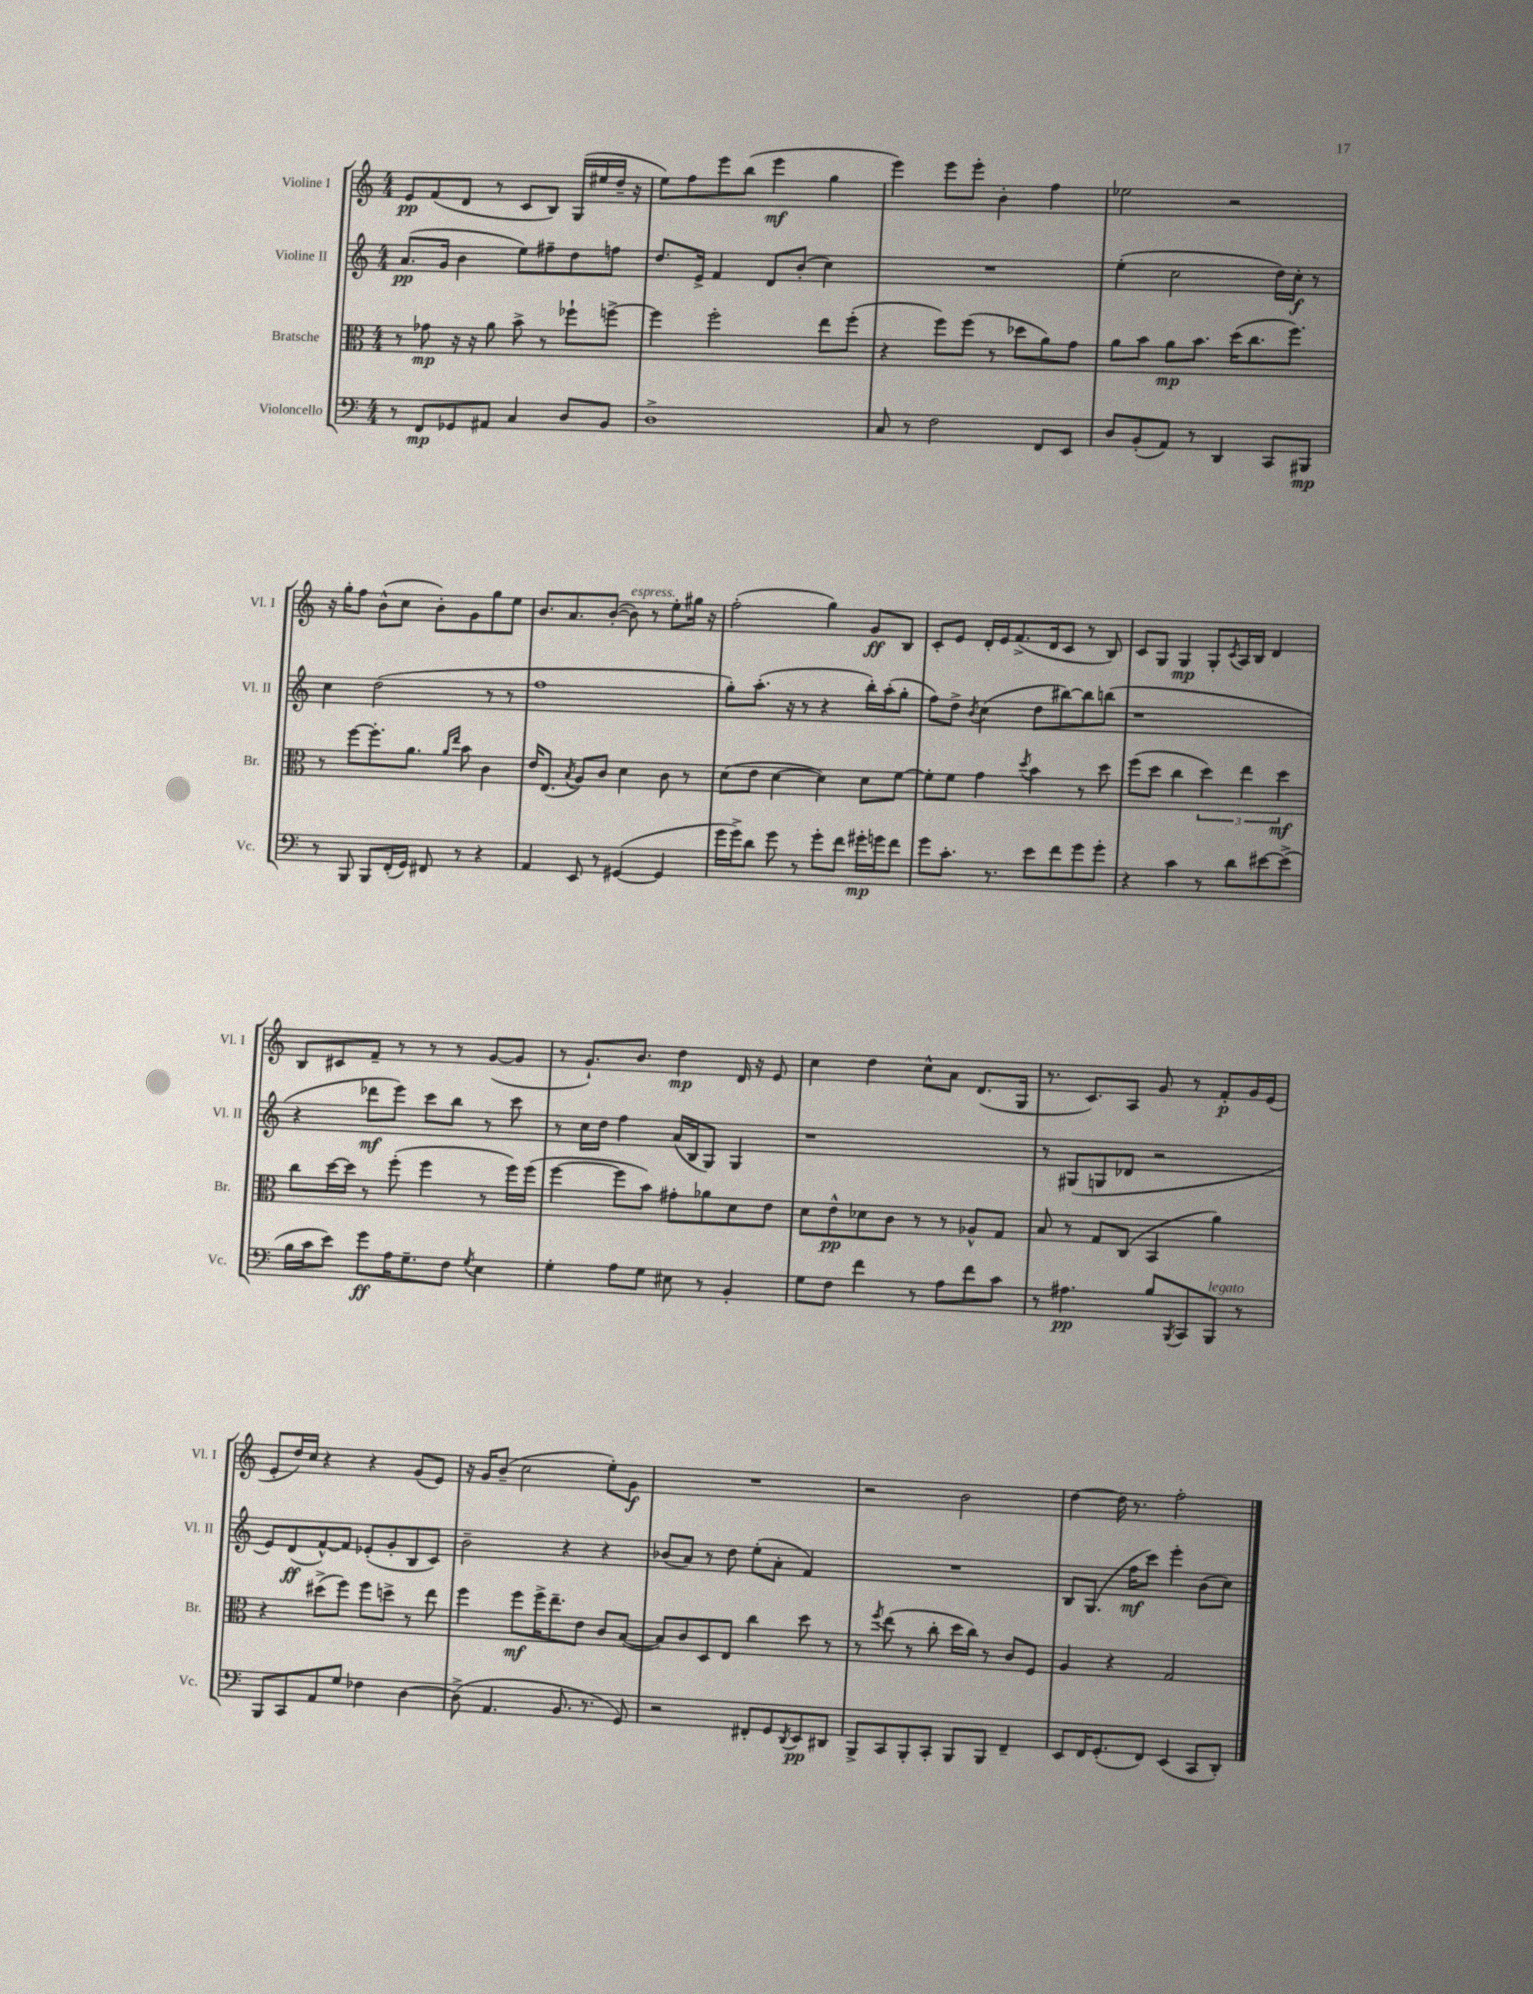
<<
\new StaffGroup <<
\new Staff = "s0" \with { instrumentName = "Violine I" shortInstrumentName = "Vl. I" } {
    \clef treble \key c \major \numericTimeSignature \time 4/4
    e'8\pp f'8( d'8 r8 c'8 b8) g16( eis''16 d''16-- r16 |
    e''8) f''8 e'''8 b''8( e'''4\mf g''4 |
    e'''4) e'''8 e'''8-. b'4-. f''4 |
    ees''2 r2 |
    r16 g''16-. f''8 b'8-^( c''8 b'8-.) g'8 g''8 e''8 |
    b'8. a'8. b'8~-.( b'8^\markup { \italic "espress." }) r8 e''8-. gis''16 r16 |
    f''2-.( g''4) g'8\ff b8 |
    c'8-. e'8 d'16-. e'16 f'8.->( d'16 c'8 r8 b8) |
    c'8 g8 g4\mp g8-. \acciaccatura { c'8 } a16 b16 d'4 |
    b8 cis'8 f'8-- r8 r8 r8 g'8~( g'8 |
    r8 g'8.-!) b'8. d''4\mp d'16 r16 e'8 |
    c''4 d''4 c''8-^ a'8 d'8.( g16 |
    r8. c'8.) a8 g'8 r8 f'8-.\p g'16 e'16( |
    e'8-. d''16) c''16 r4 r4 g'8( e'8) |
    r16 g'16 b'8--( c''2 e''8-.) g'8\f |
    R1 |
    r2 b'2 |
    d''4~ d''16 r8. f''2-. \bar "|." |
}
\new Staff = "s1" \with { instrumentName = "Violine II" shortInstrumentName = "Vl. II" } {
    \clef treble \key c \major \numericTimeSignature \time 4/4
    a'8.\pp( g'16 b'4 e''8) fis''8-- d''8 f''8 |
    d''8. e'16-> f'4 d'8 b'8-.( c''4) |
    R1 |
    e''4-.( c''2 d''16) c''16-.\f r8 |
    c''4 d''2( r8 r8 |
    f''1 |
    g''8-.) a''8.-.( r16 r8 r4 b''16-.) a''16-.( g''8-. |
    f''8) d''8-> \acciaccatura { b'8 } c''4( d''8 bis''8~) bis''8 b''8( |
    r1 |
    r4 des'''8\mf e'''8) c'''8 b''8 r8 c'''8 |
    r8 c''16 d''16 f''4 a'16( b16 g8) g4 |
    r1 |
    r8 gis8( g8 des'8 r2 |
    e'8) d'8\ff( f'8~-^) f'8 ees'8-.( g'8-. b8 c'8) |
    b'2-- r4 r4 |
    bes'8( a'8) r8 d''8 e''8-.( a'8-. f'4) |
    R1 |
    b8 g8.( f''16\mf c'''8) e'''4-. b'8( c''8) \bar "|." |
}
\new Staff = "s2" \with { instrumentName = "Bratsche" shortInstrumentName = "Br." } {
    \clef alto \key c \major \numericTimeSignature \time 4/4
    r8 ges'8\mp r16 r16 a'8 b'8-> r8 fes''8-! f''8~-> |
    f''4 f''2-. e''8 f''8-.( |
    r4 f''8) f''8( r8 des''8 a'8) g'8 |
    a'8 b'8 a'8\mp b'8. d''16( c''8. f''8.) |
    r8 f''8~ f''8.-. a'8. \grace { a'16 e''16 } b'8 c'4 |
    e'16 e8.( \acciaccatura { b8 } a8) c'8 d'4 c'8 r8 |
    d'8( e'8 d'4~ d'4) d'8 f'8~ |
    f'8-. f'8 g'4 \acciaccatura { d''8 } b'4 r8 d''8 |
    f''8( d''8 c''4 \tuplet 3/2 { d''4) e''4 d''4\mf } |
    c''8 d''16~ d''16 r8 f''8-.( f''4 r8 f''16) f''16( |
    f''4~ f''8 b'8) gis'8-. aes'8 d'8 e'8 |
    d'8 e'8-^\pp des'8 c'8 r8 r8 aes8-^ g8 |
    b8 r8 g8 c8( b,4 a'4) |
    r4 dis''8->( f''8) f''8 d''8-> r8 e''8 |
    f''4 f''8\mf f''16-> e''8.-- e'8 c'8 b8~( |
    b8) c'8 d8 e8 c''4 d''8 r8 |
    r8 \acciaccatura { f''8 } e''8( r8 c''8-. d''16 c''16) r8 c'8 f8 |
    a4 r4 g2 \bar "|." |
}
\new Staff = "s3" \with { instrumentName = "Violoncello" shortInstrumentName = "Vc." } {
    \clef bass \key c \major \numericTimeSignature \time 4/4
    r8 f,8\mp ges,8 ais,8 c4 d8 b,8 |
    d1-> |
    c8 r8 f2 f,8 e,8 |
    d8 b,8-.( a,8) r8 d,4 c,8 bis,,8\mp |
    r8 b,,8 b,,8 f,16-.( g,16) fis,8 r8 r4 |
    a,4 e,8 r8 gis,4~( gis,4 |
    g'16 g'16->) d'8 g'8 r8 g'8-. f'8 gis'16-.\mp g'16 f'8 |
    g'8 c'8.-. r8. e'8 f'8 g'8 g'8-. |
    r4 c'4 r8 d'8 eis'8~ eis'8->( |
    b16 c'16 e'8) g'8\ff a16 g8.-- f8 \acciaccatura { g8 } e4 |
    g4-. a8 g8 eis8 r8 b,4-. |
    g8 f8 f'4 r8 a8 f'8 c'8 |
    r8 ais4.\pp b8 \acciaccatura { b,,8 } c,8 b,,8^\markup { \italic "legato" } r8 |
    b,,8 c,8 a,8 g8 fes4 d4~ |
    d8->( a,4. b,8. r8. g,8) |
    r2 fis,8-. g,8 \acciaccatura { d,8 } e,8\pp dis,8 |
    b,,8-> c,8 b,,8-. c,8-. b,,8 b,,8 f,4-- |
    e,8 f,16 g,8.-.( f,8) e,4( c,8 d,8-.) \bar "|." |
}
>>
>>
\layout { \context { \Score \remove "Bar_number_engraver" } }
